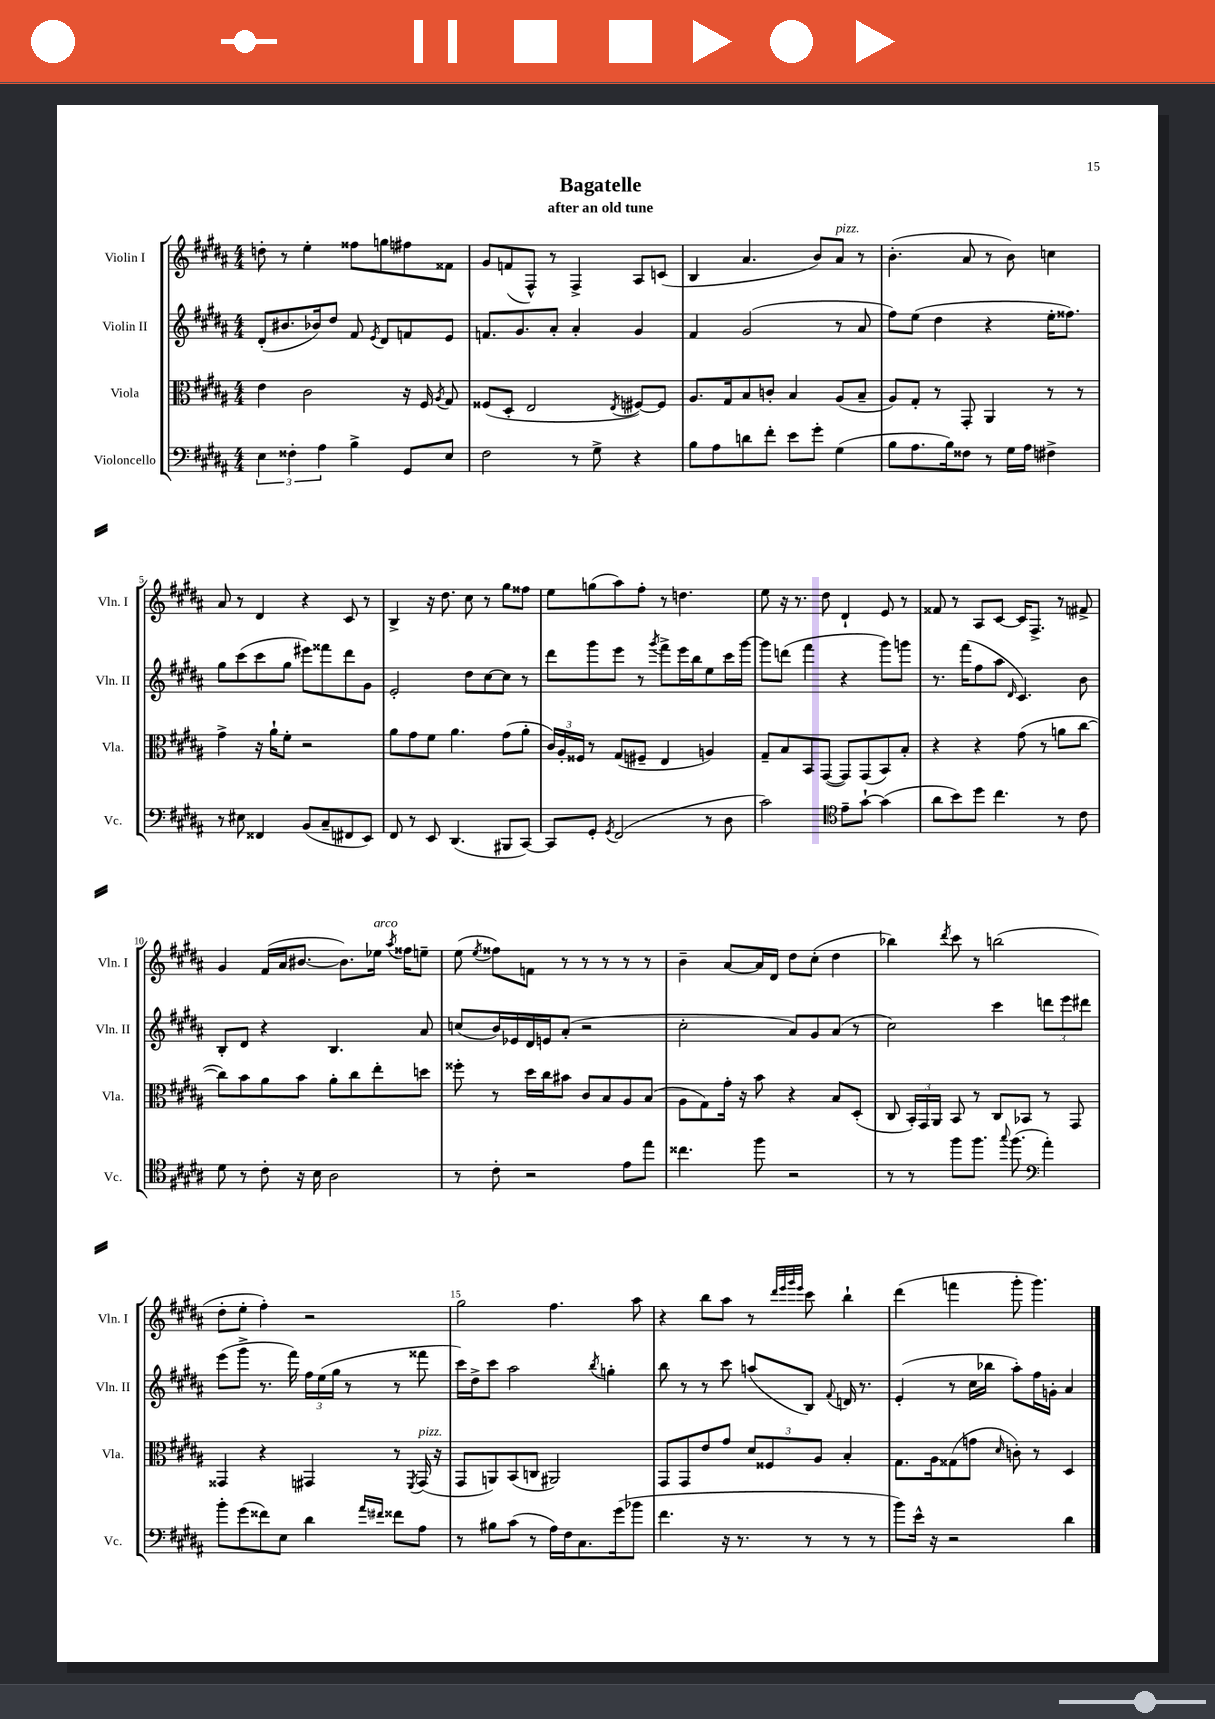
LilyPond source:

\header { title = "Bagatelle" subtitle = "after an old tune" }
<<
\new StaffGroup <<
\new Staff = "s0" \with { instrumentName = "Violin I" shortInstrumentName = "Vln. I" } {
    \clef treble \key b \major \numericTimeSignature \time 4/4
    \autoBeamOff d''8-. r8 e''4-. fisis''8[ g''8 fis''8 fisis'8] |
    gis'8[ f'8( fis8]-^) r8 fis4-> ais8[ c'8]( |
    b4 ais'4. b'8[) ais'8]^\markup { \italic "pizz." } r8 |
    b'4.-.( ais'8 r8 b'8) c''4 |
    ais'8 r8 dis'4 r4 cis'8 r8 |
    b4-> r16 dis''8. cis''8 r8 gis''8[ fisis''8] |
    e''8[ g''8( ais''8) fis''8]-. r8 d''4. |
    e''8 r16 r8. dis''8 dis'4-! e'8 r8 |
    fisis'8 r8 ais8[ cis'8]~ cis'16[ fis8.]-> r8 fis'8-> |
    gis'4 fis'16[( ais'16 bis'8.]~ bis'8.[) ees''16]^\markup { \italic "arco" } \acciaccatura { ais''8 } fisis''16[ e''8]-- |
    e''8( \acciaccatura { e''8 } fisis''8[) f'8] r8 r8 r8 r8 r8 |
    b'4-- ais'8[~ ais'16 dis'16] dis''8[ cis''8]-.( dis''4 |
    bes''4) \acciaccatura { dis'''8 } cis'''8 r8 b''2( |
    dis''8[-. e''8]-. fis''4-.) r2 |
    gis''2 fis''4. ais''8 |
    r4 b''8[ ais''8] r8 \grace { dis'''32[ e'''32 gis'''32 e'''32] } cis'''8 b''4-! |
    dis'''4( f'''4 gis'''8-. gis'''4.) \bar "|." |
}
\new Staff = "s1" \with { instrumentName = "Violin II" shortInstrumentName = "Vln. II" } {
    \clef treble \key b \major \numericTimeSignature \time 4/4
    \autoBeamOff dis'8[-.( bis'8. bes'16) dis''8] fis'8 \acciaccatura { e'8 } dis'8[ f'8 e'8] |
    f'8.[ gis'8. ais'8]-. ais'4-. gis'4 |
    fis'4 gis'2( r8 ais'8 |
    fis''8[) e''8]( dis''4 r4 e''16[-. fisis''8.]) |
    gis''8[ cis'''8( cis'''8 gis''8] eis'''8[) fisis'''8 dis'''8 gis'8] |
    e'2-. dis''8[ cis''8~ cis''8] r8 |
    dis'''8[ gis'''8 e'''8] r8 \acciaccatura { gis'''8 } fis'''8[-> e'''16 b''16 e''8 cis'''16 gis'''16]~ |
    gis'''8[ d'''8]( fis'''4 r4 gis'''8[) g'''8] |
    r8. fis'''16[( fis''8 ais''8] \grace { dis'16 } cis'4.) b'8 |
    b8[-. dis'8] r4 b4. ais'8 |
    c''8[( b'16) ees'16 dis'16 e'16 ais'8]-.( r2 |
    cis''2-. ais'8[) gis'8 ais'8]( r8 |
    cis''2) cis'''4 \tuplet 3/2 { d'''8[ e'''8 dis'''8] } |
    e'''8[( gis'''8]-> r8. fis'''16) \tuplet 3/2 { fis''16[ e''16( gis''16] } r8 r8 fisis'''8 |
    cis'''16[) dis''16-> cis'''8] ais''2 \acciaccatura { b''8 } g''4-. |
    b''8 r8 r8 cis'''8 a''8[( b8]) \appoggiatura { fis'8 } d'16 r8. |
    e'4-.( r8 cis''16[ bes''16] ais''8[-.) fis''16 g'16]-. ais'4 \bar "|." |
}
\new Staff = "s2" \with { instrumentName = "Viola" shortInstrumentName = "Vla." } {
    \clef alto \key b \major \numericTimeSignature \time 4/4
    \autoBeamOff e'4 cis'2 r16 fis16 \acciaccatura { ais8 } gis8 |
    fisis8[( dis8]-. e2 \acciaccatura { e8 } fis8[~) fis8] |
    ais8.[ gis16 b8 c'8]-. b4 ais8[( b8]-- |
    ais8[) gis8]-. r8 gis,8-. ais,4 r8 r8 |
    gis'4-> r16 ais'16[-! fis'8]-. r2 |
    ais'8[ gis'8 fis'8] ais'4. gis'8[( ais'8]-. |
    \tuplet 3/2 { cis'16[) ais16-. fisis16] } r8 gis8[( fis8]-- e4 a4) |
    gis8[-- b8 b,8 gis,8]~( gis,8[) gis,8( b,8) b8]-. |
    r4 r4 gis'8( r8 a'8[ cis''8]~ |
    cis''8[) b'8 ais'8 b'8] ais'8[-. cis''8 e''8-. d''8] |
    fisis''8-. r8 dis''16[ cis''16 bis'8] cis'8[ b8 ais8 b8]( |
    ais8[ gis8) gis'16]-. r16 b'8 r4 b8[ dis8]-.( |
    cis8 \tuplet 3/2 { b,16[-.) gis,16 ais,16] } b,8 r8 cis8[ bes,8] r8 gis,8 |
    gisis,4 r4 gis,4 r8 \acciaccatura { fis,8 } gis,16^\markup { \italic "pizz." }( r16 |
    gis,8[ a,8) b,8( c8] ais,2) |
    gis,8[ gis,8 e'8 gis'8] \tuplet 3/2 { dis'8[ fisis8 ais8] } b4-. |
    gis8.[ ais16 gisis8( g'8] \grace { dis'16 } c'8-.) r8 dis4 \bar "|." |
}
\new Staff = "s3" \with { instrumentName = "Violoncello" shortInstrumentName = "Vc." } {
    \clef bass \key b \major \numericTimeSignature \time 4/4
    \autoBeamOff \tuplet 3/2 { e4 fisis4-. ais4 } b4-> gis,8[ e8] |
    fis2 r8 gis8-> r4 |
    b8[ ais8 d'8 fis'8]-. e'8[ gis'8]-. gis4( |
    b8[ ais8. b16) fisis8] r8 gis16[ ais16] fis4-> |
    r8 eis8 fisis,4 b,8[( cis8-- fis,8 e,8]) |
    fis,8 r8 e,8 dis,4.( bis,,8[ cis,8]~) |
    cis,8[ gis,8]-. \acciaccatura { gis,8 } fis,2( r8 dis8 |
    cis'2) \clef tenor e'8[-- gis'8]~-! gis'4( |
    ais'8[ b'8) dis''8] cis''4. r8 cis'8 |
    dis'8 r8 cis'8-. r16 b16 ais2 |
    r8 cis'8-. r2 e'8[ e''8] |
    cisis''4. fis''8 r2 |
    r8 r8 fis''8[ fis''8.] \appoggiatura { gis''8 } fis''8.( \clef bass ais'4-.) |
    b'8[-. gis'8( fisis'8) e8] dis'4 \grace { ais'16[ fis'16] } fisis'8[ ais8] |
    r8 bis8[ cis'8]( r8 ais16[) fis16 cis8. gis'16( bes'8] |
    fis'4. r16 r8. r8 r8 r8 |
    b'8[) e'16]-^ r16 r2 dis'4 \bar "|." |
}
>>
>>
